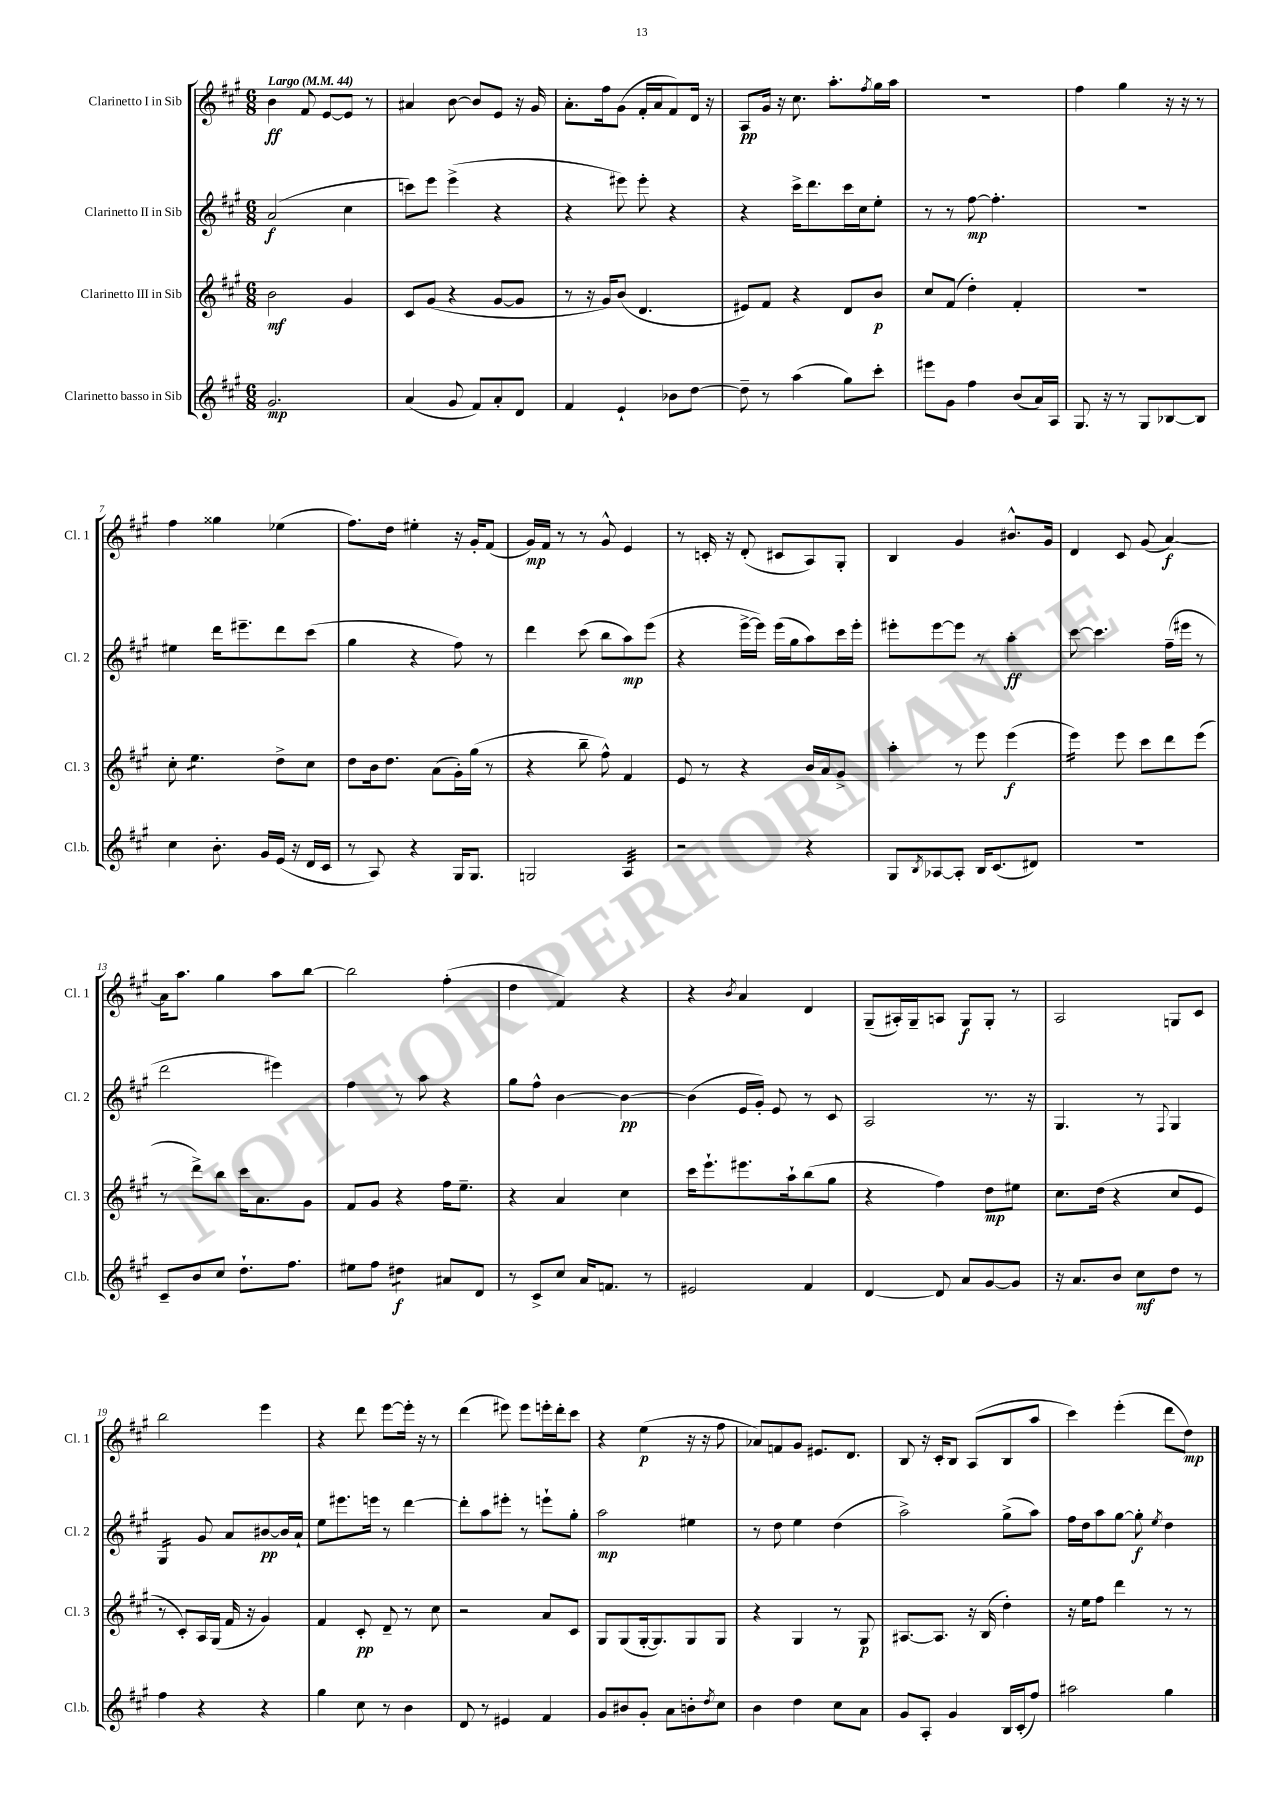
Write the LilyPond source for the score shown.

<<
\new StaffGroup <<
\new Staff = "s0" \with { instrumentName = "Clarinetto I in Sib" shortInstrumentName = "Cl. 1" } {
    \clef treble \key a \major \numericTimeSignature \time 6/8 \tempo "Largo" 4 = 44
    b'4\ff fis'8 e'8~ e'8 r8 |
    ais'4 b'8~ b'8 e'8 r16 gis'16 |
    a'8.-. fis''16 gis'8( fis'16-. a'16 fis'8) d'16 r16 |
    a8\pp gis'16 r16 cis''8. a''8.-. \acciaccatura { fis''8 } gis''16 a''16 |
    R2. |
    fis''4 gis''4 r16 r16 r8 |
    fis''4 gisis''4 ees''4( |
    fis''8.) d''16 eis''4-. r16 gis'16-. fis'8( |
    gis'16\mp) fis'16 r8 r8 gis'8-^ e'4 |
    r8 c'16-. r16 d'8-.( cis'8 a8) gis8-. |
    b4 gis'4 bis'8.-^ gis'16 |
    d'4 cis'8 gis'8( a'4~\f) |
    a'16 a''8. gis''4 a''8 b''8~ |
    b''2 fis''4-.( |
    d''4 fis'4) r4 |
    r4 \acciaccatura { b'8 } a'4 d'4 |
    gis8--( ais16-.) gis16-- a8 gis8\f gis8-. r8 |
    a2 g8 cis'8 |
    b''2 e'''4 |
    r4 d'''8 e'''8~ e'''16-. r16 r8 |
    d'''4( eis'''8) eis'''8 e'''16-. d'''16-. cis'''8 |
    r4 e''4\p( r16 r16 fis''8 |
    aes'8) f'8 gis'8 eis'8. d'8. |
    b8 r16 cis'16-. b8 a8( b8 a''8 |
    cis'''4) e'''4-.( d'''8 d''8\mp) \bar "|." |
}
\new Staff = "s1" \with { instrumentName = "Clarinetto II in Sib" shortInstrumentName = "Cl. 2" } {
    \clef treble \key a \major \numericTimeSignature \time 6/8
    a'2\f( cis''4 |
    c'''8) e'''8 e'''4->( r4 |
    r4 eis'''8) eis'''8-. r4 |
    r4 cis'''16-> d'''8. cis'''16 cis''16 e''8-. |
    r8 r8 fis''8~\mp fis''4.-. |
    R2. |
    eis''4 d'''16 eis'''8.-- d'''8 cis'''8( |
    gis''4 r4 fis''8) r8 |
    d'''4 cis'''8( b''8 a''8\mp) e'''8( |
    r4 e'''16~-> e'''16) e'''16( gis''16 a''8) cis'''16 e'''16-. |
    eis'''8-. eis'''8~ eis'''8 r8 a''4-.\ff |
    cis'''8~ cis'''4. fis''16--( eis'''16 r8 |
    d'''2 eis'''4) |
    fis''4 r8 a''8 r4 |
    gis''8 fis''8-^ b'4~ b'4~\pp |
    b'4( e'16 gis'16-.) e'8 r8 cis'8 |
    a2 r8. r16 |
    gis4. r8 \appoggiatura { fis8 } gis4 |
    gis4:16 gis'8 a'8 bis'8~\pp bis'16 a'16-! |
    e''8 eis'''8. e'''16 r8 d'''4~ |
    d'''8-. a''8 eis'''8-. r8 e'''8-! gis''8-. |
    a''2\mp eis''4 |
    r8 d''8 e''4 d''4( |
    a''2->) gis''8->( a''8) |
    fis''16 d''16 a''8 gis''8~ gis''8-.\f \acciaccatura { e''8 } d''4 \bar "|." |
}
\new Staff = "s2" \with { instrumentName = "Clarinetto III in Sib" shortInstrumentName = "Cl. 3" } {
    \clef treble \key a \major \numericTimeSignature \time 6/8
    b'2\mf gis'4 |
    cis'8 gis'8( r4 gis'8~ gis'8 |
    r8 r16 gis'16) b'8( d'4. |
    eis'8) fis'8 r4 d'8 b'8\p |
    cis''8 fis'8( d''4-.) fis'4-. |
    R2. |
    cis''8-. e''4.:8 d''8-> cis''8 |
    d''8 b'16 d''8. a'8( gis'16-.) gis''16( r8 |
    r4 b''8-- fis''8-^) fis'4 |
    e'8 r8 r4 b'16 a'16 gis'8-> |
    a''4-. r8 e'''8 e'''4\f( |
    e'''4:16) e'''8 cis'''8 d'''8 e'''8( |
    r8 d'''8->) b''8 cis'''16 a'8. gis'8 |
    fis'8 gis'8 r4 fis''16 e''8.-- |
    r4 a'4 cis''4 |
    cis'''16 e'''8.-! eis'''8. a''16-! b''8( gis''8 |
    r4 fis''4) d''8\mp eis''8 |
    cis''8. d''16( r4 cis''8 e'8 |
    r8 cis'8-.) a16 gis16( fis'16 r16 gis'4) |
    fis'4 cis'8-.\pp d'8-- r8 cis''8 |
    r2 a'8 cis'8 |
    gis8 gis8( gis16~-. gis8.) gis8 gis8 |
    r4 gis4 r8 gis8\p |
    ais8.~ ais8. r16 b16( d''4-.) |
    r16 e''16 fis''8 d'''4 r8 r8 \bar "|." |
}
\new Staff = "s3" \with { instrumentName = "Clarinetto basso in Sib" shortInstrumentName = "Cl.b." } {
    \clef treble \key a \major \numericTimeSignature \time 6/8
    gis'2.\mp |
    a'4( gis'8 fis'8) a'8-. d'8 |
    fis'4 e'4-! bes'8 d''8~ |
    d''8-- r8 a''4( gis''8) cis'''8-. |
    eis'''8 gis'8 fis''4 b'8( a'16) a16 |
    gis8. r16 r8 gis8 bes8~ bes8 |
    cis''4 b'8.-. gis'16 e'16( r16 d'16 cis'16 |
    r8 a8) r4 gis16 gis8. |
    g2 a4:32 |
    r2 r4 |
    gis8 \acciaccatura { b8 } aes8~ aes8-. b16 cis'8.( dis'8) |
    R2. |
    cis'8-- b'8 cis''8 d''8.-! fis''8. |
    eis''8 fis''8 dis''4:8\f ais'8 d'8 |
    r8 cis'8-> cis''8 a'16 f'8. r8 |
    eis'2 fis'4 |
    d'4~ d'8 a'8 gis'8~ gis'8 |
    r16 a'8. b'8 cis''8\mf d''8 r8 |
    fis''4 r4 r4 |
    gis''4 cis''8 r8 b'4 |
    d'8 r8 eis'4 fis'4 |
    gis'8 bis'8 gis'8-. a'8 b'8-. \acciaccatura { d''8 } cis''8 |
    b'4 d''4 cis''8 a'8 |
    gis'8 a8-. gis'4 b16 cis'16-.( fis''8) |
    ais''2 gis''4 \bar "|." |
}
>>
>>
